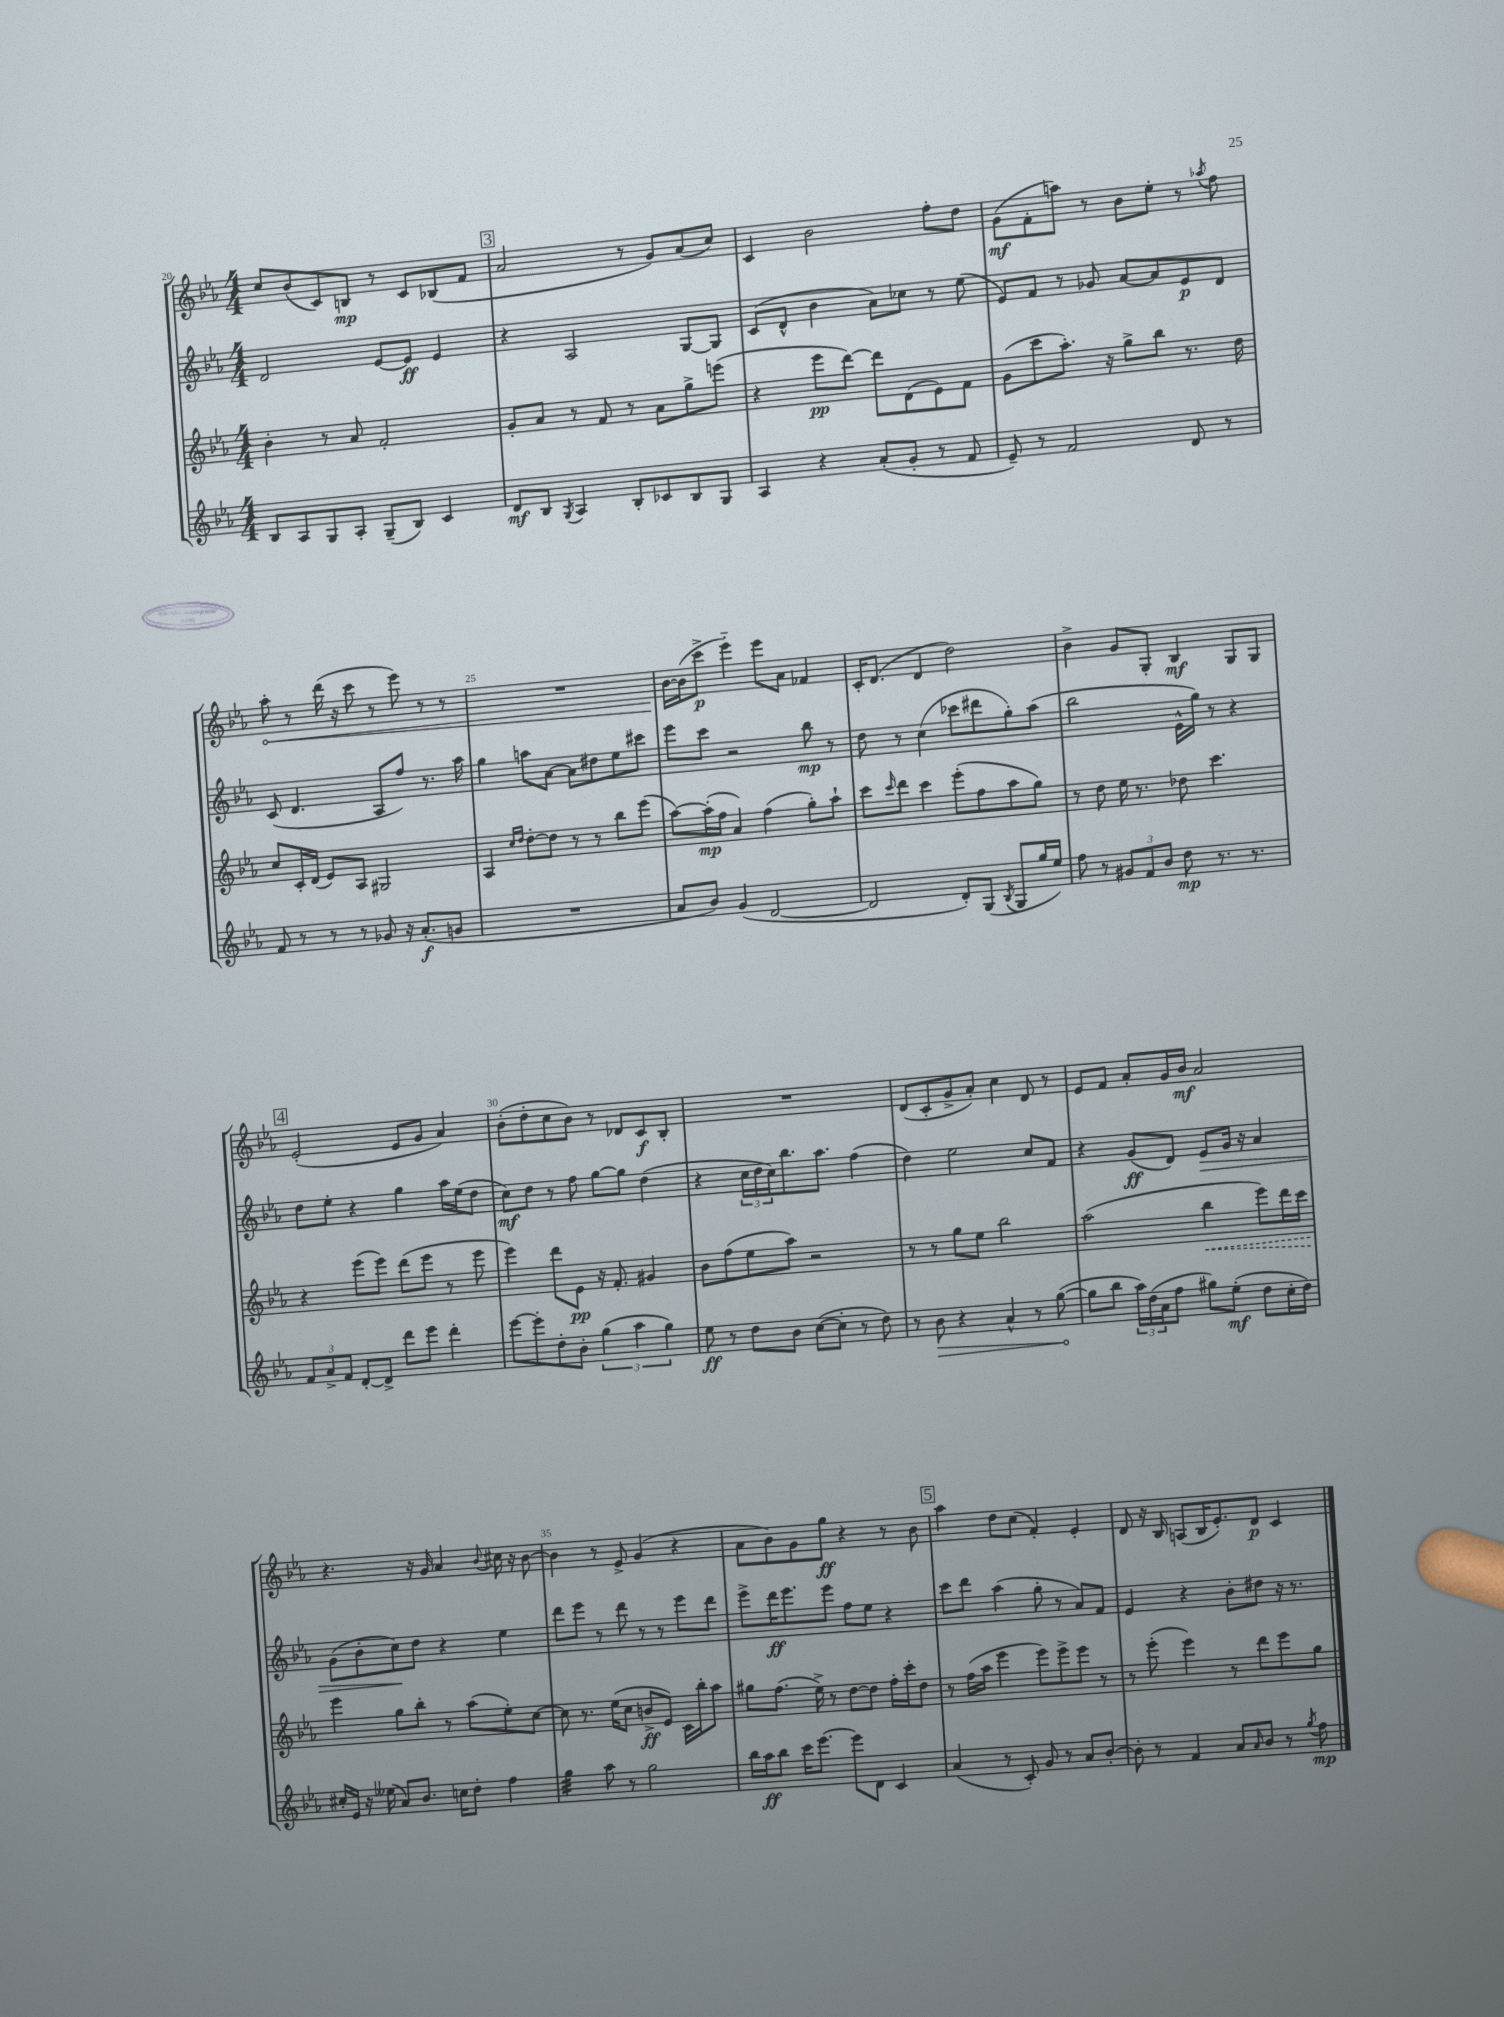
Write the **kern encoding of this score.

**kern	**kern	**kern	**kern
*staff4	*staff3	*staff2	*staff1
*clefG2	*clefG2	*clefG2	*clefG2
*k[b-e-a-]	*k[b-e-a-]	*k[b-e-a-]	*k[b-e-a-]
*M4/4	*M4/4	*M4/4	*M4/4
8B-	4b-'	2d	8cc
8A-	.	.	(8b-
8G	8r	.	8c)
8A-'	8a-	.	8B
(8G~	2f'	[8e-	8r
8B-)	.	8e-]	8c
4c	.	4e-	(8B-
.	.	.	8f
=	=	=	=
8d	8g'	4r	2a-
8B-	8a-	.	.
8qG	.	.	.
4A-	8r	2A-	.
.	8f	.	.
8B-'	8r	.	8r
8c-	8a-	.	8g)
8B-	8gg^	[8G	(8a-
8G	(8eee	8G]	8cc)
=	=	=	=
4A-	4r	(8c	4c
.	.	8d^^	.
4r	8eee-	4b-	2b-
.	[8ddd)	.	.
(8a-'	8ddd]	8a-)	.
8g'	(8d	8cc-	.
8r	8e-)	8r	8ff'
8f	8f	(8ee-	8dd
=	=	=	=
8e-~)	(8g	8e-)	(8g
8r	8ccc	8f	8f'
2f	8.aa-')	8r	8aa)
.	.	8g-	8r
.	16r	.	.
.	8gg^	[8a-	8b-
.	8bb-	8a-]	8ee-'
8d	8.r	8e-	8r
.	.	.	8qaa-
8r	.	8d	8ff
.	16dd	.	.
=	=	=	=
8f	8cc	(8c	8aa-'
8r	16c'	4.d	8r
.	(16d	.	.
8r	8e-)	.	(16ddd
.	.	.	16r
8r	8A-	.	8ccc
8g-	2G#	8A-	8r
16r	.	8ff)	8eee-)
(8.a-'	.	.	.
.	.	8.r	8r
8g	.	.	8r
.	.	16aa-	.
=	=	=	=
1r	4A-	4gg	1r
.	16qqcc	.	.
.	16qqdd	.	.
.	[8dd'	8aa	.
.	8dd]	[8a-	.
.	8r	8a-]	.
.	8r	8dd#	.
.	8bb-	8ee-	.
.	(8eee-	8ccc#	.
=	=	=	=
8a-	[8aa-)	8eee-	[16b-
.	.	.	(16b-]
8b-)	(16aa-']	8ccc	8ccc^
.	16ff	.	.
(4g	4a-)	2r	4eee-'~)
[2d	(4ff	.	8eee-
.	.	.	8a-
.	8gg')	8bb-	4f-
.	8aa-`	8r	.
=	=	=	=
2d]	8ccc	8dd	16c'
.	.	.	(8.d
.	16qqccc	.	.
.	8ddd	8r	.
.	4ccc	(4cc	4d
8d')	(8eee-'	8ccc-	2dd)
(8G	8ff	8ddd#	.
8qB-	.	.	.
8G	8aa-	8gg')	.
16gg	8gg)	(8aa-	.
16ee-)	.	.	.
=	=	=	=
8ff	8r	2bb-	4b-^
8r	8dd	.	.
12g#	16ee-	.	8g
.	8.r	.	.
12f	.	.	.
.	.	.	8G'
12b-	.	.	.
8dd	8dd-	16e-^^	4B-
.	.	16gg)	.
8.r	4.ccc	8r	.
.	.	4r	8G
8.r	.	.	.
.	.	.	8G
=	=	=	=
12f	4r	8dd	(2e-'
12a-^	.	.	.
.	.	8ee-'	.
12f	.	.	.
[8d'	(8eee-	4r	.
8d^]	8eee-)	.	.
8ddd	(8ddd	4gg	8e-
8eee-	8eee-	.	8g
4ddd'	8r	16aa-	4a-)
.	.	(16ee-	.
.	8eee-	8dd	.
=	=	=	=
[8eee-	4eee-)	8cc)	(8b-'
8eee-']	.	8dd	8dd'
8dd'	8ddd	8r	8cc
8b-'	8e-	8ff	8b-)
(6gg	16r	[8gg	8r
.	8.f'	.	.
.	.	8gg]	8d-
6aa-	.	.	.
.	4g#	(4dd	8c
6gg)	.	.	.
.	.	.	8B-'
=	=	=	=
8ee-	8b-	4r	1r
8r	(8ff	.	.
8dd	8ee-	24cc	.
.	.	24dd	.
.	.	24cc)	.
8b-	8aa-)	8.bb-	.
([8cc	2r	.	.
.	.	8.aa-	.
8cc']	.	.	.
8r	.	(4ff	.
8dd)	.	.	.
=	=	=	=
8r	8r	4dd)	(8d
8b-	8r	.	8c'
4r	8gg	2ee-	8g^
.	8ee-	.	8a-')
4a-^^	2bb-	.	4cc
8r	.	8cc	8d
([8gg	.	8f	8r
=	=	=	=
8gg]	(2aa-	4r	8e-
8bb-	.	.	8f
24aa-)	.	(8g	8a-'
(24dd	.	.	.
24a-	.	.	.
8ff	.	8d)	16g
.	.	.	16b-
8gg#)	4bb-	8e-	2a-
(8ee-'	.	16g	.
.	.	16r	.
8dd	8eee-)	4a-	.
16cc'	16ddd	.	.
16dd)	16ccc	.	.
=	=	=	=
16cc#'	4eee-	(8g	4.r
16e-	.	.	.
16r	.	8b-'	.
(16ee--	.	.	.
8a-)	8gg	8cc)	.
8.b-	8bb-'	8dd	16r
.	.	.	16g
.	8r	4r	4a-
16cc	.	.	.
8dd'	(8aa-	.	.
.	.	.	8qqb-
4ff	8ee-')	4ee-	16cc#
.	.	.	16r
.	[8cc	.	[8b-
=	=	=	=
4gg	8cc]	8ddd	4b-]
.	8.r	8eee-	.
8aa-	.	8r	8r
.	(16ee-	.	.
8r	8cc	8ddd	8e-^
2gg	8b^	8r	(4g
.	8e-)	8r	.
.	16c	8eee-	4r
.	16bb-'	.	.
.	8aa-	8ddd	.
=	=	=	=
16bb-	8gg#	8eee-^	8a-
16aa-	.	.	.
8bb-	(8.ff	16ddd	8b-)
.	.	8.eee-	.
16ccc	.	.	8g
[8.eee-	16ee-^)	.	.
.	8r	8eee-	8gg
8eee-]	[8dd	8ff	4r
8d	8dd]	8ee-	.
4c	16ff'	4r	8r
.	16ccc'	.	.
.	8dd	.	8b-
=	=	=	=
(4a-	8r	8ccc	4aa-
.	(16ff	8ddd	.
.	16aa-	.	.
8r	4eee-	(4aa-	8dd
8c')	.	.	(8cc
8g	8eee-)	8gg'	4f')
8r	8eee-^	8r	.
8a-	8eee-	8a-)	4e-'
[8b-'	8r	8f	.
=	=	=	=
8b-']	8r	4e-	8d
8r	(8eee-'	.	16r
.	.	.	16B-
4f	4eee-)	4r	(8A
.	.	.	16B-
.	.	.	8.e-')
8a-	8r	8b-'	.
16qqa-	.	.	.
8b-	8ddd	8dd#	8d
8r	8eee-	16r	4c
.	.	8.r	.
8qgg	.	.	.
8ff	8gg	.	.
==	==	==	==
*-	*-	*-	*-
